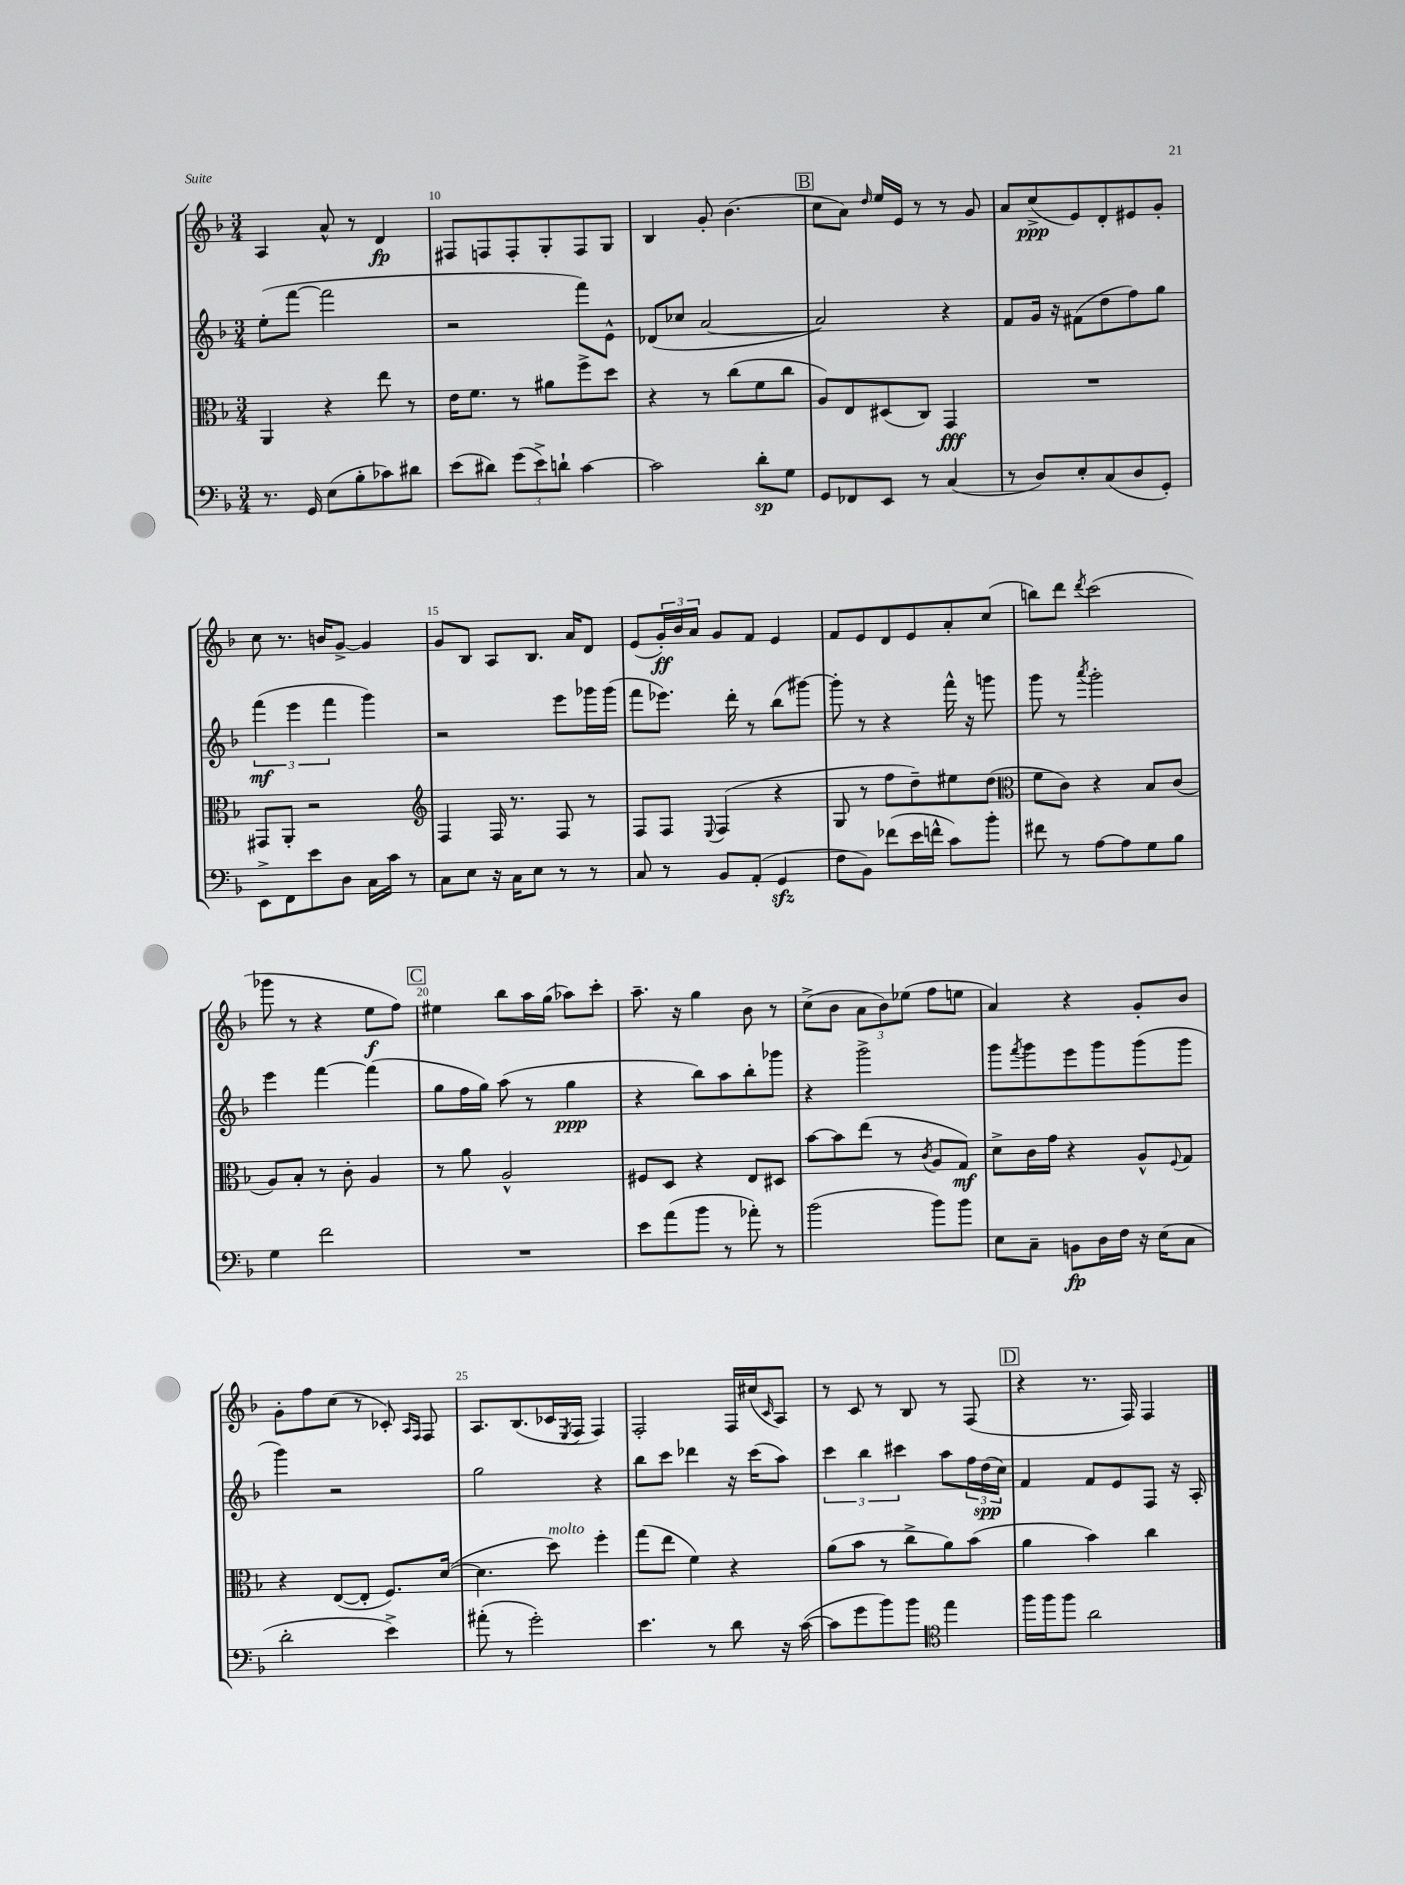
<<
\new StaffGroup <<
\new Staff = "s0" {
    \clef treble \key f \major \numericTimeSignature \time 3/4
    a4 a'8-^ r8 d'4\fp |
    fis8 f8 f8-. g8-. f8 g8 |
    bes4 g'8-. bes'4.( |
    \mark \markup { \box "B" } c''8 a'8) \grace { d''16 } e''16 e'16 r8 r8 g'8 |
    a'8 c''8->\ppp( e'8) d'8-. eis'8 g'8-. |
    c''8 r8. b'16 g'8~-> g'4 |
    g'8 bes8 a8 bes8. a'16 d'8 |
    e'8( \tuplet 3/2 { g'16-.\ff) bes'16 a'16 } g'8 f'8 e'4 |
    f'8 e'8 d'8 e'8 a'8-. c''8( |
    b''8) d'''8 \acciaccatura { d'''8 } c'''2( |
    ges'''8 r8 r4 e''8\f f''8) |
    \mark \markup { \box "C" } eis''4 bes''8 a''16 g''16( aes''8) c'''8-. |
    a''8.-- r16 g''4 bes'8 r8 |
    c''8->( bes'8 \tuplet 3/2 { a'8 bes'8) ees''8( } f''8 e''8 |
    a'4) r4 g'8-. bes'8 |
    g'8-. f''8 c''8( r8 ces'8-.) \grace { a16 f16 } f8 |
    a8. bes8.( ces'16 \acciaccatura { e8 } f16 f4) |
    f2-. f16 cis''16( \grace { c'16 } a8) |
    r8 c'8 r8 bes8 r8 f8( |
    \mark \markup { \box "D" } r4 r8. f16) f4 \bar "|." |
}
\new Staff = "s1" {
    \clef treble \key f \major \numericTimeSignature \time 3/4
    e''8-.( f'''8~ f'''2 |
    r2 f'''8) e'8-^ |
    des'8( ces''8 a'2~ |
    \mark \markup { \box "B" } a'2) r4 |
    f'8 g'16 r16 fis'8( d''8 f''8) g''8 |
    \tuplet 3/2 { f'''4\mf( e'''4 f'''4 } g'''4) |
    r2 e'''8 ges'''16 ges'''16( |
    f'''8 ees'''8.) d'''16-. r8 bes''8( gis'''8~) |
    gis'''8-. r8 r4 f'''16-^ r16 g'''8 |
    g'''8 r8 \acciaccatura { a'''8 } g'''2-. |
    e'''4 f'''4~ f'''4( |
    \mark \markup { \box "C" } g''8 f''16 g''16) a''8( r8 g''4\ppp |
    r4 bes''8) a''8 bes''8-. ges'''8 |
    r4 g'''2-> |
    g'''8 \acciaccatura { f'''8 } g'''8 e'''8 g'''8 g'''8( g'''8 |
    g'''4) r2 |
    g''2 r4 |
    bes''8 c'''8 des'''4 r16 c'''16( a''8) |
    \tuplet 3/2 { c'''4 bes''4 cis'''4 } a''8 \tuplet 3/2 { f''16 d''16\spp( c''16) } |
    \mark \markup { \box "D" } f'4 f'8 e'8 f8 r16 a16-. \bar "|." |
}
\new Staff = "s2" {
    \clef alto \key f \major \numericTimeSignature \time 3/4
    a,4 r4 e''8 r8 |
    e'16 f'8. r8 ais'8 f''8-> d''8 |
    r4 r8 c''8( f'8 c''8 |
    \mark \markup { \box "B" } a8) e8 dis8( c8) g,4\fff |
    R2. |
    gis,8 a,8-. r2 |
    \clef treble f4 f16 r8. f8 r8 |
    f8 f8 \appoggiatura { e8 } f4( r4 |
    g8 r8 f''8 d''8--) eis''8 d''8( |
    \clef alto f'8 c'8) r4 bes8 c'8( |
    a8) bes8-. r8 c'8-. a4 |
    \mark \markup { \box "C" } r8 a'8 a2-^ |
    fis8 d8 r4 e8 dis8 |
    bes'8~ bes'8 e''8( r8 \acciaccatura { c'8 } a8 g8\mf) |
    d'8-> c'16 g'16 r4 a8-^ \appoggiatura { f8 } g8 |
    r4 e8~( e8-. f8.) d'16~( |
    d'4. d''8^\markup { \italic "molto" }) f''4-. |
    g''8( e''8 f'4) r4 |
    a'8( bes'8 r8 c''8-> a'8) bes'8( |
    \mark \markup { \box "D" } a'4 bes'4) c''4 \bar "|." |
}
\new Staff = "s3" {
    \clef bass \key f \major \numericTimeSignature \time 3/4
    r8. g,16 e8( bes8-. ces'8) dis'8 |
    e'8( dis'8) \tuplet 3/2 { g'8( e'8->) d'8-! } c'4~ |
    c'2 d'8-.\sp g8 |
    \mark \markup { \box "B" } g,8 fes,8 e,8 r8 c4( |
    r8 d8) e8-. c8( d8 g,8-.) |
    e,8-> f,8 e'8 d8 c16 c'16 r8 |
    c8 e8 r16 c16 e8 r8 r8 |
    c8 r8 bes,8 a,8-.( g,4\sfz |
    f8 bes,8) fes'8( e'16 f'16-^ c'8) bes'8-. |
    fis'8 r8 a8~ a8 g8 bes8 |
    g4 f'2 |
    \mark \markup { \box "C" } R2. |
    e'8 a'8( bes'8 r8 aes'8-.) r8 |
    bes'2( bes'8) bes'8 |
    e8 c8-- b,8\fp d16 f16 r16 e16( c8 |
    d'2-. e'4->) |
    ais'8-.( r8 g'2-.) |
    e'4. r8 d'8 r16 c'16~( |
    c'8 g'8 bes'8) bes'8 \clef tenor e''4 |
    \mark \markup { \box "D" } f''16 f''16 f''8 a'2 \bar "|." |
}
>>
>>
\layout { \context { \Score currentBarNumber = #9 \override BarNumber.break-visibility = ##(#f #t #t) barNumberVisibility = #(every-nth-bar-number-visible 5) } }
